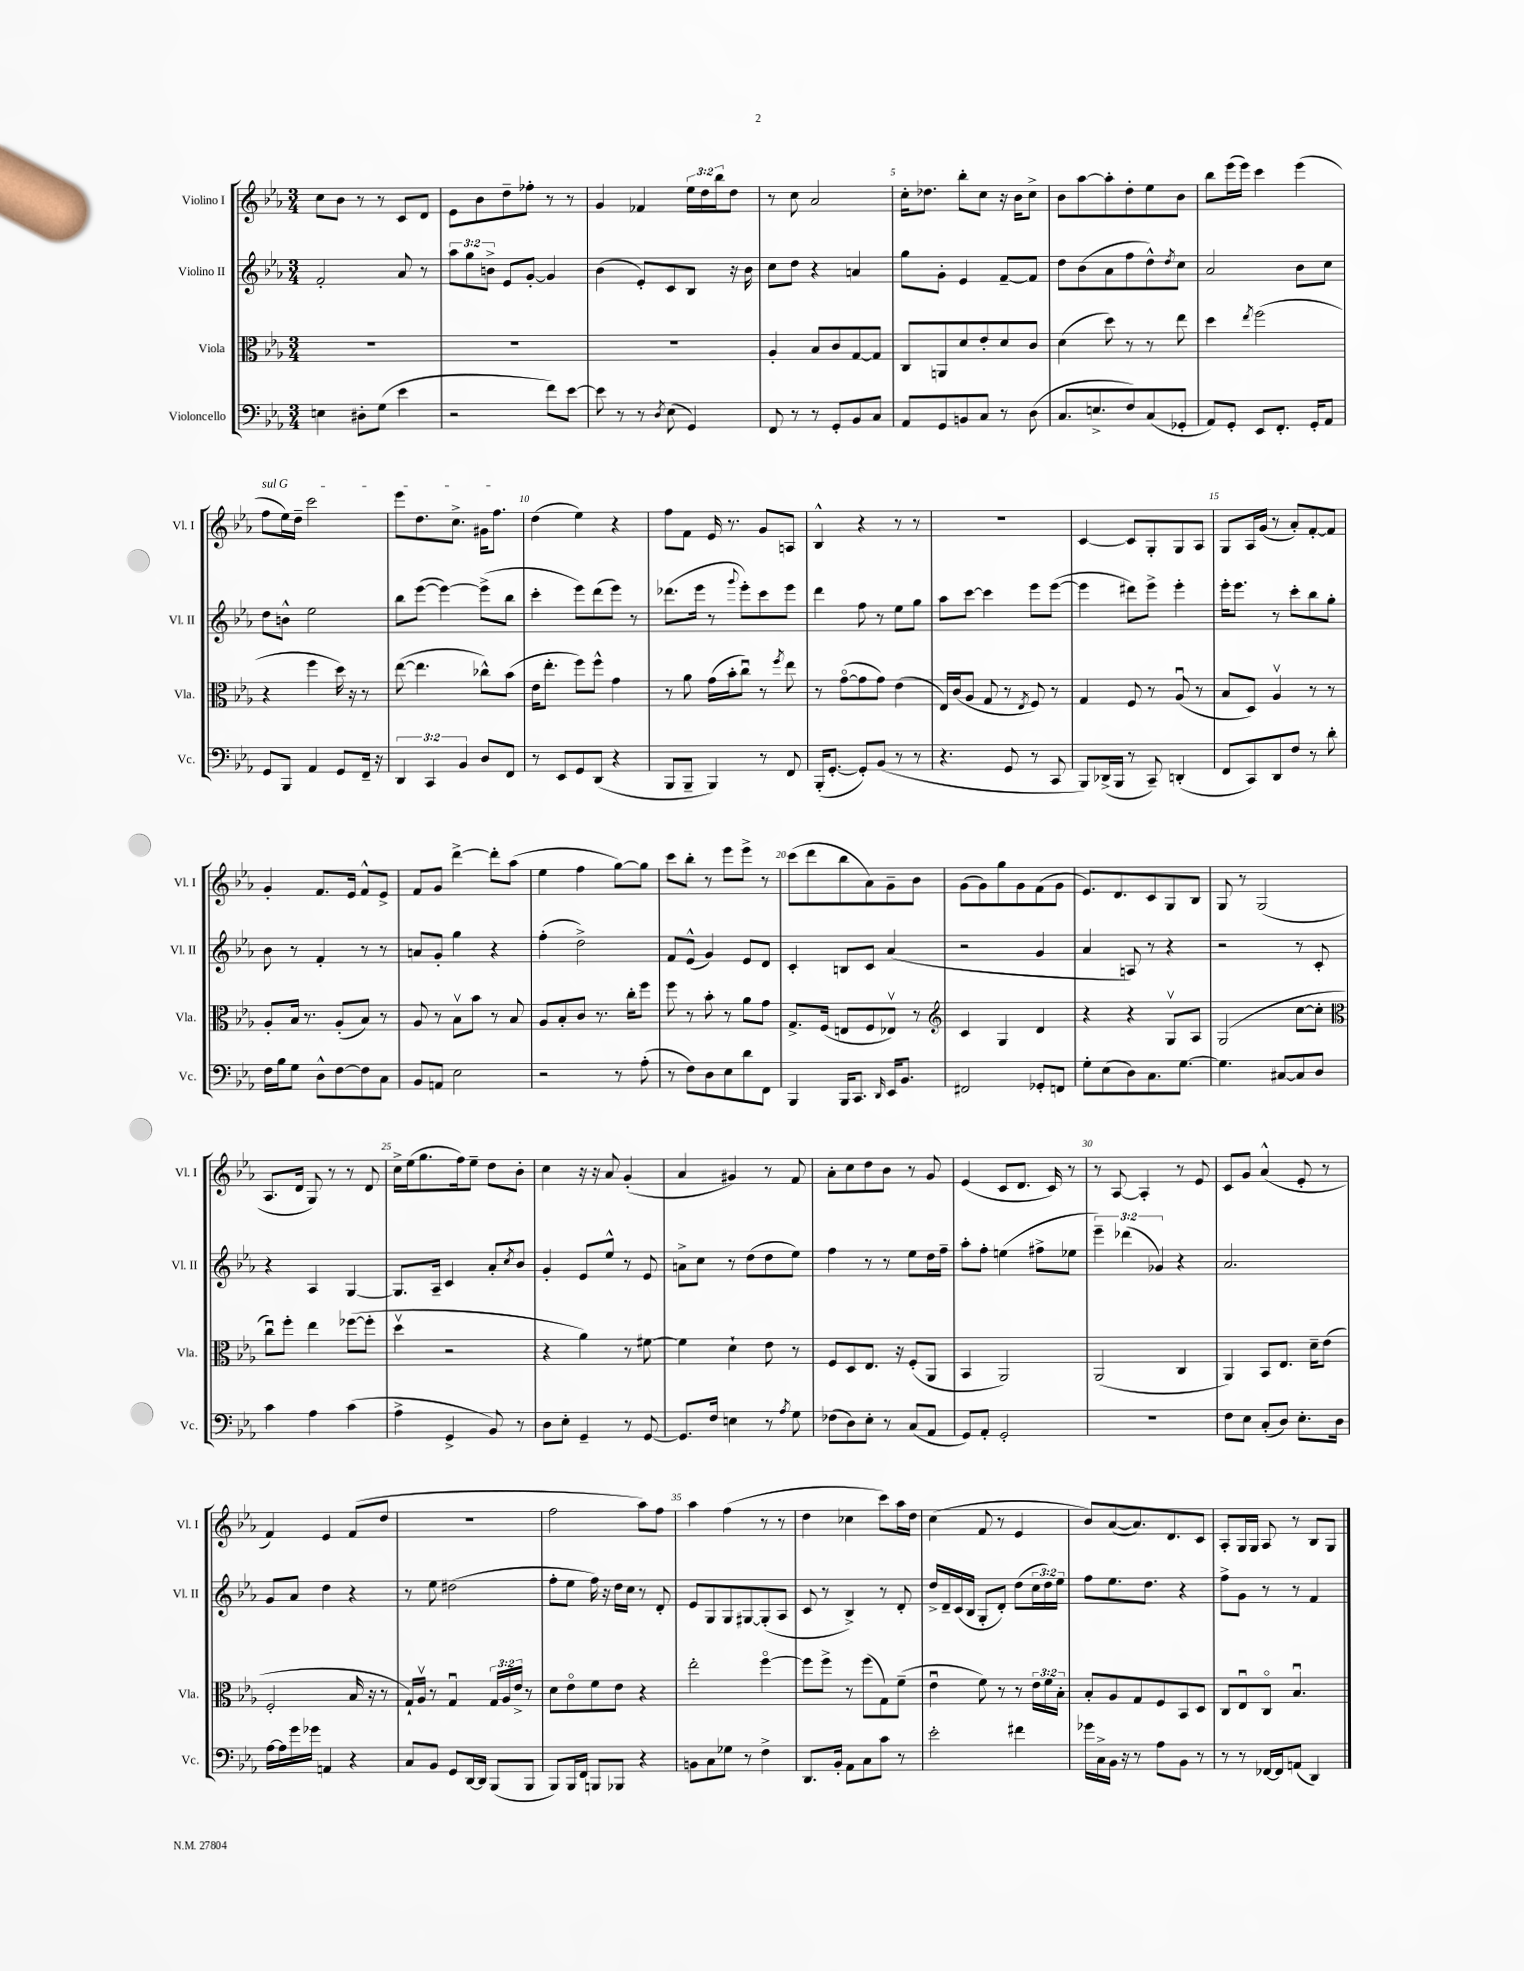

**kern	**kern	**kern	**kern
*staff4	*staff3	*staff2	*staff1
*clefF4	*clefC3	*clefG2	*clefG2
*k[b-e-a-]	*k[b-e-a-]	*k[b-e-a-]	*k[b-e-a-]
*M3/4	*M3/4	*M3/4	*M3/4
4E	2.r	2f'	8cc
.	.	.	8b-
8D#'	.	.	8r
(8G	.	.	8r
4e-	.	8a-	8c
.	.	8r	8d
=	=	=	=
2r	2.r	12aa-	8e-
.	.	12gg	.
.	.	.	8b-
.	.	12b^	.
.	.	8e-	8dd~
.	.	[8g'	8ff-'
8f)	.	4g]	8r
[8e-	.	.	8r
=	=	=	=
8e-]	2.r	(4b-	4g
8r	.	.	.
8r	.	8e-')	4f-
8qD	.	.	.
(8E-	.	8c	.
4GG)	.	8B-	24ee-
.	.	.	24dd
.	.	.	24bb-
.	.	16r	8dd
.	.	16b-	.
=	=	=	=
8FF	4A-'	8cc	8r
8r	.	8dd	8cc
8r	8B-	4r	2a-
8GG'	8c	.	.
8BB-	[8G	4a	.
8C	8G]	.	.
=	=	=	=
8AA-	8C	8gg	16cc'
.	.	.	8.dd-
8GG	8AA	8g'	.
8BB	8d	4e-	8bb-'
8C	8e-'	.	8cc
8r	8d	[8f~	16r
.	.	.	16b-
(8D	8c	8f]	8cc^
=	=	=	=
8.C	(4d	8dd	8b-
.	.	(8b-	[8aa-
8.E^	.	.	.
.	8dd)	8a-	8aa-']
8F)	8r	8ff	8dd'
(8C	8r	8dd^^)	8ee-
.	.	8qdd	.
8GG-'	8ee-	8cc	8b-
=	=	=	=
8AA-)	4dd	2a-	8bb-
8GG'	.	.	(16eee-
.	.	.	16eee-)
.	8qee-	.	.
8EE-	(2ff	.	4ccc
8.FF'	.	.	.
.	.	8b-	(4eee-
16GG'	.	.	.
8AA-	.	8cc	.
=	=	=	=
8GG	4r	8dd	8ff
8BBB-	.	8b^^	16ee-)
.	.	.	16dd~
4AA-	4ff	2ee-	2ccc
8GG	16dd)	.	.
.	16r	.	.
16FF~	8r	.	.
16r	.	.	.
=	=	=	=
6DD	([8ee-	8bb-	8eee-
.	4.ee-]	([8eee-	8.dd
6CC	.	.	.
.	.	4eee-_)	.
.	.	.	8.cc^
6BB-	.	.	.
8D	8cc-^^)	(8eee-^]	16g#
.	.	.	8.ff
8FF	(8b-	8bb-	.
=	=	=	=
8r	16e-	4ccc'	(4dd
.	8.ee-'	.	.
8EE-	.	.	.
8GG	8ff)	8eee-)	4ee-)
(8DD	8ff^^	(8ddd	.
4r	4g	8eee-)	4r
.	.	8r	.
=	=	=	=
8BBB-	8r	(8.ddd-	8ff
8BBB-~	8a-	.	8f
.	.	16eee-	.
4BBB-)	(16g	8r	16e-
.	16b-'	.	8.r
.	.	8qqggg	.
.	8ccu)	8eee-')	.
8r	8r	8ccc	8g
.	8qff	.	.
8FF	8ee-	8eee-	8A
=	=	=	=
(16BBB-'	8r	4ddd	4B-^^
[8.GG'	.	.	.
.	([8go	.	.
8GG'])	8g]	8ff	4r
(8BB-	8g)	8r	.
8r	(4e-	8ee-	8r
8r	.	8gg	8r
=	=	=	=
4.r	16E-)	8aa-	2.r
.	(16c	.	.
.	8A-	[8ccc	.
.	8G	4ccc]	.
8GG	8r	.	.
.	8qE-	.	.
8r	8F)	8eee-	.
8CC	8r	([8eee-	.
=	=	=	=
8BBB-)	4G	4eee-]	[4c
(16DD-^	.	.	.
16BBB-	.	.	.
8r	8F	8ddd#)	8c]
8CC~)	8r	8eee-^	8G'
(4DD'	(8A-u	4eee-'	8G
.	8r	.	8A-
=	=	=	=
8FF	8B-	16eee-'	8G
.	.	8.eee-	.
8CC)	8D)	.	16A-
.	.	.	(16g
8DD	4A-v	8r	8r
8F	.	8ccc'	8a-')
8r	8r	8bb-	[8f'
8d'	8r	8gg'	8f]
=	=	=	=
16F	8A-'	8b-	4g'
16B-	.	.	.
8G	16B-	8r	.
.	8.r	.	.
8D^^	.	4f'	8.f
[8F	(8A-'	.	.
.	.	.	16e-
8F]	8B-)	8r	8f^^
8C	8r	8r	8e-^
=	=	=	=
8BB-	8A-	8a	8f
8AA	8r	8g'	8g
2E-	8B-v	4gg	[4ddd^
.	8b-	.	.
.	8r	4r	8ddd']
.	8B-	.	(8aa-
=	=	=	=
2r	8A-	(4ff'	4ee-
.	8B-'	.	.
.	8c	2dd^)	4ff
.	8.r	.	.
8r	.	.	[8gg)
.	16cc'	.	.
(8A-'	8ff	.	8gg]
=	=	=	=
8r	8ff	8f	8ccc
8F)	8r	(8e-^^	8bb-'
8D	8b-'	4g)	8r
8E-	8r	.	8eee-
8d	8a-	8e-	8eee-^
8FF	8g	8d	8r
=	=	=	=
4BBB-	8.G^	4c'	(8ccc
.	.	.	8ddd
.	(16F	.	.
16BBB-	8E	8B	8bb-
8.CC	.	.	.
.	8F	8c	8a-)
16qqDD	.	.	.
16EE-	8E-v)	(4a-	8g~
8.BB-	.	.	.
.	8r	.	8b-
=	=	=	=
*	*clefG2	*	*
2FF#	4c	2r	(8g
.	.	.	8g)
.	4G	.	8gg
.	.	.	8g
8GG-'	4d	4g	(8f
8FF	.	.	8g
=	=	=	=
8G'	4r	4a-	8.e-)
(8E-	.	.	.
.	.	.	8.d
8D)	4r	8A)	.
8.C	.	8r	8c
.	8Gv	4r	8G
[8.G	.	.	.
.	8A-	.	8B-
=	=	=	=
4.G]	(2G	2r	8G
.	.	.	8r
.	.	.	(2G
[8C#	.	.	.
8C#]	[8cc	8r	.
8D	8cc']	8c'	.
=	=	=	=
*	*clefC3	*	*
4c	8ccu)	4r	8.A-
.	8ff'	.	.
.	.	.	16d
4A-	4ee-	4A-	8G)
.	.	.	8r
(4c	([8ff-	[4G	8r
.	8ff-']	.	8d
=	=	=	=
4A-^	4ddv	8.G]	16cc^
.	.	.	(16ee-
.	.	.	8.gg
.	.	16A-~	.
4GG^	2r	4c	.
.	.	.	16ff)
.	.	.	8ee-~
8BB-)	.	8a-'	8dd
.	.	8qcc	.
8r	.	8b-	8b-'
=	=	=	=
8D	4r	4g'	4cc
8E-'	.	.	.
4GG~	4a-)	8e-	16r
.	.	.	16r
.	.	8ee-^^	8a-
8r	8r	8r	(4g'
[8GG	[8f#	8e-	.
=	=	=	=
8.GG]	4f#]	8a^	4a-
.	.	8cc	.
16F	.	.	.
4E	4d`	8r	4g#)
.	.	(8dd	.
8r	8e-	8dd	8r
8qA-	.	.	.
8G	8r	8ee-)	8f
=	=	=	=
(8F-	8F	4ff	8a-'
8D)	8D	.	8cc
8E-'	8.E-	8r	8dd
8r	.	8r	8b-
.	16r	.	.
(8C	(8F'	8ee-	8r
8AA-	8AA-	16dd	8g
.	.	16ff~	.
=	=	=	=
8GG)	4BB-	8aa-'	(4e-
8AA-'	.	8ff'	.
2GG'	2AA-)	(4ee	8c
.	.	.	8.d
.	.	8ff#^	.
.	.	.	16c)
.	.	8ee-	8r
=	=	=	=
2.r	(2AA-	6eee-~)	8r
.	.	.	[8A-
.	.	(6ddd-	.
.	.	.	4A-']
.	.	6g-)	.
.	4C	4r	8r
.	.	.	8e-
=	=	=	=
8F	4AA-)	2.a-	8c
8E-	.	.	8g
(8C'	8BB-	.	(4a-^^
8D)	8.E-	.	.
8.E-'	.	.	8e-'
.	16d~	.	.
.	(8e-	.	8r
16D	.	.	.
=	=	=	=
[16A-	2F'	8g	4f)
16A-]	.	.	.
16g	.	8a-	.
16g-	.	.	.
4AA	.	4dd	4e-
4r	16B-	4r	(8f
.	16r	.	.
.	8r	.	8dd
=	=	=	=
8C	16G`)	8r	2.r
.	16A-v	.	.
8BB-	8r	8ee-	.
8GG	4Gu	(2dd#	.
[16DD	.	.	.
16DD]	.	.	.
(8BBB-	24G	.	.
.	24A-	.	.
.	24e-^	.	.
8BBB-	8r	.	.
=	=	=	=
8BBB-)	8d	8ff'	2ff
16BBB-	8e-o	8ee-	.
16FF	.	.	.
8BBB	8f	16ff)	.
.	.	16r	.
8BBB-	8e-	16dd	.
.	.	16cc	.
4r	4r	8r	8aa-)
.	.	8d'	8ff
=	=	=	=
8BB	2ee-'	8e-	4aa-
8C	.	8G	.
8G-	.	8G	(4ff
8r	.	[8G#	.
4F^	[4ffo	(8G#']	8r
.	.	8A-	8r
=	=	=	=
8.DD	8ff]	8c	4dd
.	8ff^	8r	.
16BB-'	.	.	.
8AA-	8r	4B-^)	4cc-
8C	(8ff	.	.
8c	8G)	8r	8ccc)
8r	(8f~	8d'	16aa-
.	.	.	16dd
=	=	=	=
2e-'	4e-u	16dd^	(4cc
.	.	16d~	.
.	.	(16c	.
.	.	16B-	.
.	8f)	8G'	8f
.	8r	8d')	8r
4f#	8r	(8dd	4e-
.	24e-	24cc	.
.	24f	24dd)	.
.	24B-'	24ee-	.
=	=	=	=
16g-	8B-'	8ff	8b-)
16C^	.	.	.
16BB-	8A-	8.ee-	([8a-
16r	.	.	.
8r	8G	.	8.a-])
.	.	8.dd	.
8A-	8F	.	.
.	.	.	8.d
8BB-	8BB-	4r	.
8r	8D	.	8c
=	=	=	=
8r	8C	8ff^	8A-'
8r	8E-u	8g	16G
.	.	.	16G
[16FF-	8Co	8r	8A-
16FF-]	.	.	.
(8AA	4.B-u	8r	8r
4DD)	.	4f	8B-
.	.	.	8G
==	==	==	==
*-	*-	*-	*-
